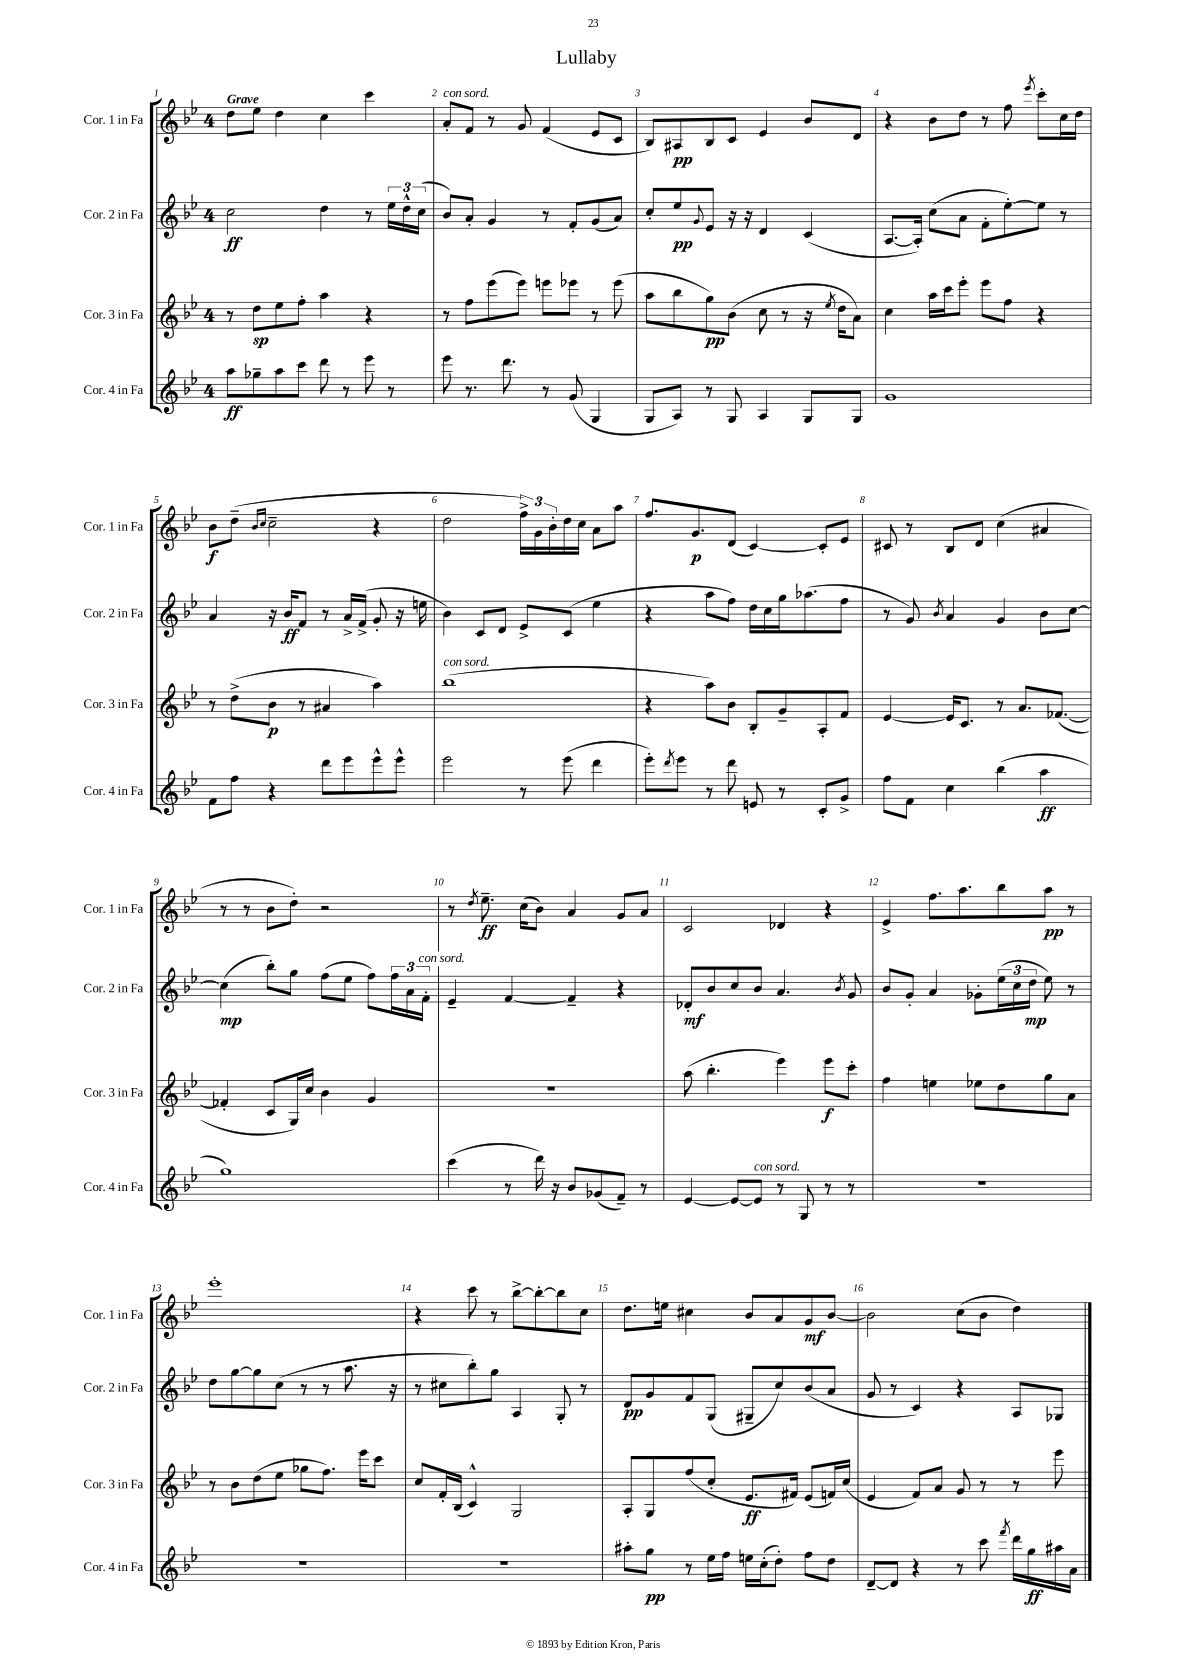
\header { title = "Lullaby" }
<<
\new StaffGroup <<
\new Staff = "s0" \with { instrumentName = "Cor. 1 in Fa" shortInstrumentName = "Cor. 1 in Fa" } {
    \clef treble \key bes \major \once \override Staff.TimeSignature.style = #'single-digit \time 4/4 \tempo "Grave"
    d''8 ees''8 d''4 c''4 c'''4 |
    a'8-.^\markup { \italic "con sord." } f'8 r8 g'8 f'4( ees'8 c'8 |
    bes8) ais8\pp bes8 c'8 ees'4 bes'8 d'8 |
    r4 bes'8 d''8 r8 f''8 \acciaccatura { ees'''8 } c'''8-. c''16 d''16 |
    bes'8\f d''8--( \grace { bes'16 c''16 } c''2-- r4 |
    d''2 \tuplet 3/2 { f''16->) g'16 bes'16-. } d''16 c''16 a'8 a''8 |
    f''8. g'8.\p d'8( c'4~) c'8-. ees'8 |
    cis'8 r8 bes8 d'8 c''4( ais'4 |
    r8 r8 bes'8 d''8-.) r2 |
    r8 \acciaccatura { d''8 } ees''8.--\ff c''16( bes'8) a'4 g'8 a'8 |
    c'2 des'4 r4 |
    ees'4-> f''8. a''8. bes''8 a''8\pp r8 |
    ees'''1-. |
    r4 c'''8 r8 bes''8~-> bes''8~-. bes''8 c''8 |
    d''8. e''16 cis''4 bes'8 a'8 g'8\mf bes'8~ |
    bes'2 c''8( bes'8 d''4) \bar "|." |
}
\new Staff = "s1" \with { instrumentName = "Cor. 2 in Fa" shortInstrumentName = "Cor. 2 in Fa" } {
    \clef treble \key bes \major \once \override Staff.TimeSignature.style = #'single-digit \time 4/4
    c''2\ff d''4 r8 \tuplet 3/2 { ees''16 d''16-^ c''16( } |
    bes'8) a'8-. g'4 r8 f'8-. g'8( a'8) |
    c''8-. ees''8\pp \appoggiatura { g'8 } ees'8 r16 r16 d'4 c'4( |
    a8.~ a16-.) c''8( a'8 f'8-. ees''8~-.) ees''8 r8 |
    a'4 r16 bes'16\ff f'8 r8 a'16-> f'16->( g'8-. r16 e''16 |
    bes'4) c'8 d'8 ees'8-> c'8( ees''4 |
    r4 a''8 f''8) d''16 c''16 g''16 aes''8.( f''8 |
    r8 g'8) \acciaccatura { bes'8 } a'4 g'4 bes'8 c''8~ |
    c''4\mp( bes''8-.) g''8 f''8( ees''8 f''8) \tuplet 3/2 { f''16 a'16 f'16-.^\markup { \italic "con sord." } } |
    ees'4-- f'4~ f'4-- r4 |
    des'8-.\mf bes'8 c''8 bes'8 a'4. \acciaccatura { bes'8 } g'8 |
    bes'8 g'8-. a'4 ges'8-. \tuplet 3/2 { ees''16( c''16 d''16\mp } ees''8) r8 |
    d''8 g''8~ g''8 c''8( r8 r8 a''8. r16 |
    r8 cis''8 bes''8-.) g''8 a4 g8-. r8 |
    d'8\pp g'8 f'8 g8( gis8-- c''8) bes'8( a'8 |
    g'8 r8 c'4) r4 a8 ges8 \bar "|." |
}
\new Staff = "s2" \with { instrumentName = "Cor. 3 in Fa" shortInstrumentName = "Cor. 3 in Fa" } {
    \clef treble \key bes \major \once \override Staff.TimeSignature.style = #'single-digit \time 4/4
    r8 d''8\sp ees''8 f''8-. a''4 r4 |
    r8 f''8 ees'''8( ees'''8) e'''8 ees'''8 r8 ees'''8( |
    a''8 bes''8 g''8\pp) bes'8( c''8 r8 r16 \acciaccatura { ees''8 } d''16 a'8) |
    c''4 a''16 c'''16 ees'''8-. ees'''8 f''8 r4 |
    r8 d''8->( bes'8\p r8 ais'4 a''4) |
    bes''1^\markup { \italic "con sord." }( |
    r4 a''8) bes'8 bes8-. g'8-- a8-. f'8 |
    ees'4~ ees'16 c'8. r8 a'8. fes'8.~( |
    fes'4-. c'8 g16) c''16 bes'4 g'4 |
    R1 |
    a''8( bes''4.-. ees'''4) ees'''8\f c'''8-. |
    f''4 e''4 ees''8 d''8 g''8 a'8 |
    r8 bes'8 d''8( ees''8 ges''8 f''8.) ees'''16 c'''8 |
    c''8 f'16-. bes16( c'4-^) g2 |
    a8-. g8 f''8( c''8-. ees'8.\ff fis'16) ees'8( f'16) c''16( |
    ees'4 f'8) a'8 g'8 r8 r8 ees'''8 \bar "|." |
}
\new Staff = "s3" \with { instrumentName = "Cor. 4 in Fa" shortInstrumentName = "Cor. 4 in Fa" } {
    \clef treble \key bes \major \once \override Staff.TimeSignature.style = #'single-digit \time 4/4
    a''8\ff ges''8-- a''8 c'''8 d'''8 r8 ees'''8 r8 |
    ees'''8 r8. d'''8. r8 g'8( g4 |
    g8 a8) r8 g8 a4 g8 g8 |
    g'1 |
    f'8 f''8 r4 d'''8 ees'''8 ees'''8-^ ees'''8-^ |
    ees'''2 r8 ees'''8( d'''4 |
    ees'''8-.) \acciaccatura { d'''8 } ees'''8 r8 d'''8 e'8 r8 c'8-. g'8-> |
    f''8 f'8 c''4 bes''4( a''4\ff |
    g''1) |
    c'''4( r8 d'''16) r16 bes'8 ges'8( f'8--) r8 |
    ees'4~ ees'8~ ees'8^\markup { \italic "con sord." } r8 g8 r8 r8 |
    R1 |
    R1 |
    R1 |
    ais''8-. g''8\pp r8 ees''16 f''16 e''16 c''16-.( d''8-.) f''8 d''8 |
    d'8~-- d'8 r4 r8 c'''8 \acciaccatura { f'''8 } d'''16 g''16\ff ais''16 a'16 \bar "|." |
}
>>
>>
\layout { \context { \Score \override BarNumber.break-visibility = ##(#f #t #t) barNumberVisibility = #all-bar-numbers-visible } }
